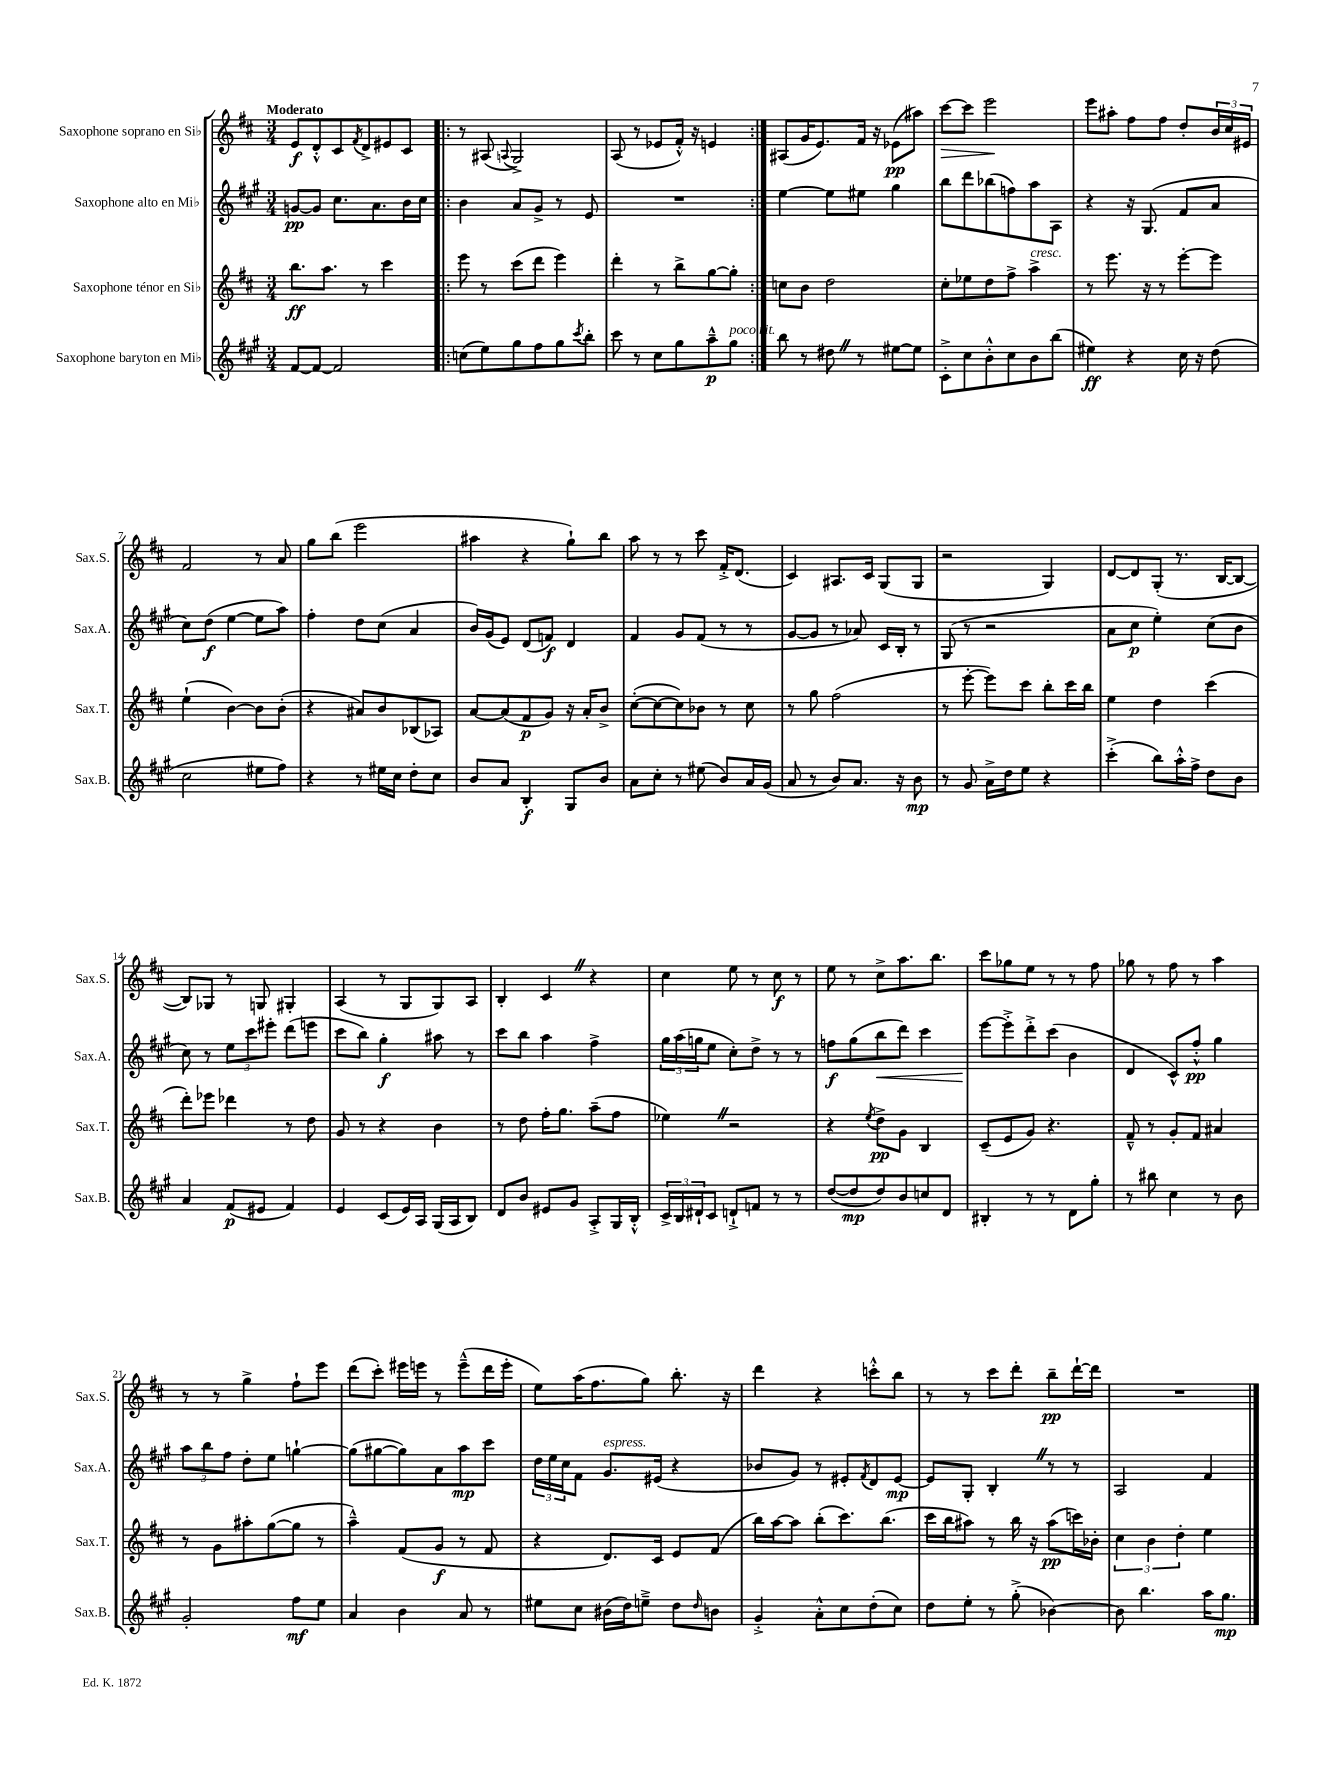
<<
\new StaffGroup <<
\new Staff = "s0" \with { instrumentName = "Saxophone soprano en Sib" shortInstrumentName = "Sax.S." } {
    \clef treble \key d \major \numericTimeSignature \time 3/4 \tempo "Moderato"
    e'8\f d'8-.-^ cis'8 \acciaccatura { fis'8 } d'8-> eis'8 cis'8 |
    \repeat volta 2 { r8 ais8( \appoggiatura { a8 } g2->) |
    a8( r8 ees'8 fis'16-.-^) r16 e'4 | }
    ais8( g'16 e'8.) fis'16 r16 ees'8\pp( ais''8) |
    cis'''8~\> cis'''8 e'''2\! |
    e'''8 ais''8-. fis''8 fis''8 d''8-. \tuplet 3/2 { b'16 cis''16 eis'16 } |
    fis'2 r8 a'8 |
    g''8 b''8( e'''2 |
    ais''4 r4 g''8-!) b''8 |
    a''8 r8 r8 cis'''8 fis'16-.-> d'8.( |
    cis'4) ais8. cis'16 g8( g8 |
    r2 g4) |
    d'8~ d'8 g8-.( r8. b16~ b8~ |
    b8) ges8 r8 g8 gis4-. |
    a4( r8 g8 g8) a8 |
    b4-. cis'4 \once \override BreathingSign.text = \markup { \musicglyph "scripts.caesura.straight" } \breathe r4 |
    cis''4 e''8 r8 cis''8\f r8 |
    e''8 r8 cis''8-> a''8. b''8. |
    cis'''8 ges''8 e''8 r8 r8 fis''8 |
    ges''8 r8 fis''8 r8 a''4 |
    r8 r8 g''4-> fis''8-! e'''8 |
    d'''8( cis'''8-.) eis'''16 e'''16 r8 e'''8---^( d'''16 e'''16-. |
    e''8) a''16( fis''8. g''8) b''8.-. r16 |
    d'''4 r4 c'''8-.-^ b''8 |
    r8 r8 cis'''8 d'''8-. b''8--\pp d'''16~-! d'''16 |
    R2. \bar "|." |
}
\new Staff = "s1" \with { instrumentName = "Saxophone alto en Mib" shortInstrumentName = "Sax.A." } {
    \clef treble \key a \major \numericTimeSignature \time 3/4
    g'8~\pp g'8 cis''8. a'8. b'16 cis''16 |
    \repeat volta 2 { b'4 a'8 gis'8-> r8 e'8 |
    R2. | }
    e''4~ e''8 eis''8 gis''4 |
    b''8 d'''8 bes''8( f''8) a''8 a8 |
    r4 r16 gis8.( fis'8 a'8 |
    cis''8) d''8\f( e''4~ e''8 a''8) |
    fis''4-. d''8 cis''8( a'4 |
    b'16) gis'16( e'8) d'8( f'8\f) d'4 |
    fis'4 gis'8 fis'8( r8 r8 |
    gis'8~ gis'8 r8 aes'8) cis'16 b16-. r8 |
    gis8( r8 r2 |
    a'8 cis''8\p e''4-.) cis''8( b'8 |
    cis''8) r8 \tuplet 3/2 { e''8 cis'''8 eis'''8-. } d'''8( e'''8 |
    cis'''8 b''8) gis''4-.\f ais''8 r8 |
    cis'''8 b''8 a''4 fis''4-> |
    \tuplet 3/2 { gis''16 a''16( g''16 } e''8 cis''8-.) d''8-> r8 r8 |
    f''8\f gis''8( b''8\< d'''8) cis'''4 |
    e'''8~\! e'''8-.-> d'''8-.-> cis'''8( b'4 |
    d'4 cis'8-^) fis''8-.-^\pp gis''4 |
    \tuplet 3/2 { a''8 b''8 fis''8 } d''8-. e''8 g''4~-! |
    g''8( gis''8~ gis''8) a'8 a''8\mp cis'''8 |
    \tuplet 3/2 { d''16 e''16 cis''16 } fis'8 gis'8.^\markup { \italic "espress." } eis'16( r4 |
    bes'8 gis'8) r8 eis'8-. \acciaccatura { fis'8 } d'8 eis'8~\mp |
    eis'8 gis8-. b4-. \once \override BreathingSign.text = \markup { \musicglyph "scripts.caesura.straight" } \breathe r8 r8 |
    a2 fis'4 \bar "|." |
}
\new Staff = "s2" \with { instrumentName = "Saxophone ténor en Sib" shortInstrumentName = "Sax.T." } {
    \clef treble \key d \major \numericTimeSignature \time 3/4
    b''8.\ff a''8. r8 cis'''4 |
    \repeat volta 2 { e'''8 r8 cis'''8( d'''8 e'''4) |
    d'''4-. r8 b''8-> g''8~ g''8-. | }
    c''8 b'8 d''2 |
    cis''8-. ees''8 d''8 fis''8-> a''4->^\markup { \italic "cresc." } |
    r8 e'''8. r16 r8 e'''8~-. e'''8 |
    e''4-!( b'4~) b'8 b'8-.( |
    r4 ais'8) b'8 bes8( aes8) |
    a'8~ a'8( fis'8\p g'8) r16 a'16-. b'8-> |
    cis''8~-.( cis''8~ cis''8) bes'8 r8 cis''8 |
    r8 g''8 fis''2( |
    r8 e'''8~-. e'''8) cis'''8 b''8-. cis'''16 b''16 |
    e''4 d''4 cis'''4( |
    d'''8-.) ees'''8 des'''4 r8 d''8 |
    g'8 r8 r4 b'4 |
    r8 d''8 fis''16-. g''8. a''8--( fis''8 |
    ees''4) \once \override BreathingSign.text = \markup { \musicglyph "scripts.caesura.straight" } \breathe r2 |
    r4 \acciaccatura { e''8 } d''8->\pp g'8 b4 |
    cis'8--( e'8 g'8) r4. |
    fis'8---^ r8 g'8-. fis'8 ais'4 |
    r8 g'8 ais''8-. g''8~( g''8 r8 |
    a''4---^) fis'8( g'8\f r8 fis'8 |
    r4 d'8.) cis'16 e'8 fis'8( |
    b''16) a''16~ a''8 b''8-.( cis'''8.) b''8.( |
    cis'''16 b''16 ais''8) r8 b''16 r16 ais''8\pp( c'''16) bes'16-. |
    \tuplet 3/2 { cis''4 b'4 d''4-. } e''4 \bar "|." |
}
\new Staff = "s3" \with { instrumentName = "Saxophone baryton en Mib" shortInstrumentName = "Sax.B." } {
    \clef treble \key a \major \numericTimeSignature \time 3/4
    fis'8~ fis'8~ fis'2 |
    \repeat volta 2 { c''8( e''8) gis''8 fis''8 gis''8 \acciaccatura { cis'''8 } b''8-. |
    cis'''8 r8 cis''8 gis''8 a''8---^\p gis''8^\markup { \italic "poco rit." } | }
    b''8 r8 dis''8 \once \override BreathingSign.text = \markup { \musicglyph "scripts.caesura.straight" } \breathe r8 eis''8~ eis''8 |
    cis'8-.-> cis''8 b'8-.-^ cis''8 b'8 b''8( |
    eis''4\ff) r4 cis''16 r16 d''8( |
    cis''2 eis''8 fis''8) |
    r4 r8 eis''16 cis''16 d''8-. cis''8 |
    b'8 a'8 b4-.\f gis8 b'8 |
    a'8 cis''8-. r8 eis''8( b'8) a'16 gis'16( |
    a'8 r8 b'8) a'8. r16 b'8\mp |
    r8 gis'8 a'16-> d''16 e''8 r4 |
    cis'''4-.->( b''8) a''16-.-^ fis''16-> d''8 b'8 |
    a'4 fis'8\p( eis'8 fis'4) |
    e'4 cis'8( e'16) a16 gis16( a16 b8) |
    d'8 b'8 eis'8 gis'8 a8-.-> gis16 b16-.-^ |
    \tuplet 3/2 { cis'16-> b16 dis'16-! } cis'8 d'8-!-> f'8 r8 r8 |
    d''8~( d''8\mp d''8) b'8 c''8 d'8 |
    bis4-. r8 r8 d'8 gis''8-. |
    r8 bis''8 cis''4 r8 b'8 |
    gis'2-. fis''8\mf e''8 |
    a'4 b'4 a'8 r8 |
    eis''8 cis''8 bis'16( d''16) e''8---> d''8 \grace { d''16 } b'8 |
    gis'4-.-> a'8-.-^ cis''8 d''8-.( cis''8) |
    d''8 e''8-. r8 gis''8-.->( bes'4~) |
    bes'8 b''4. a''16 gis''8.\mp \bar "|." |
}
>>
>>
